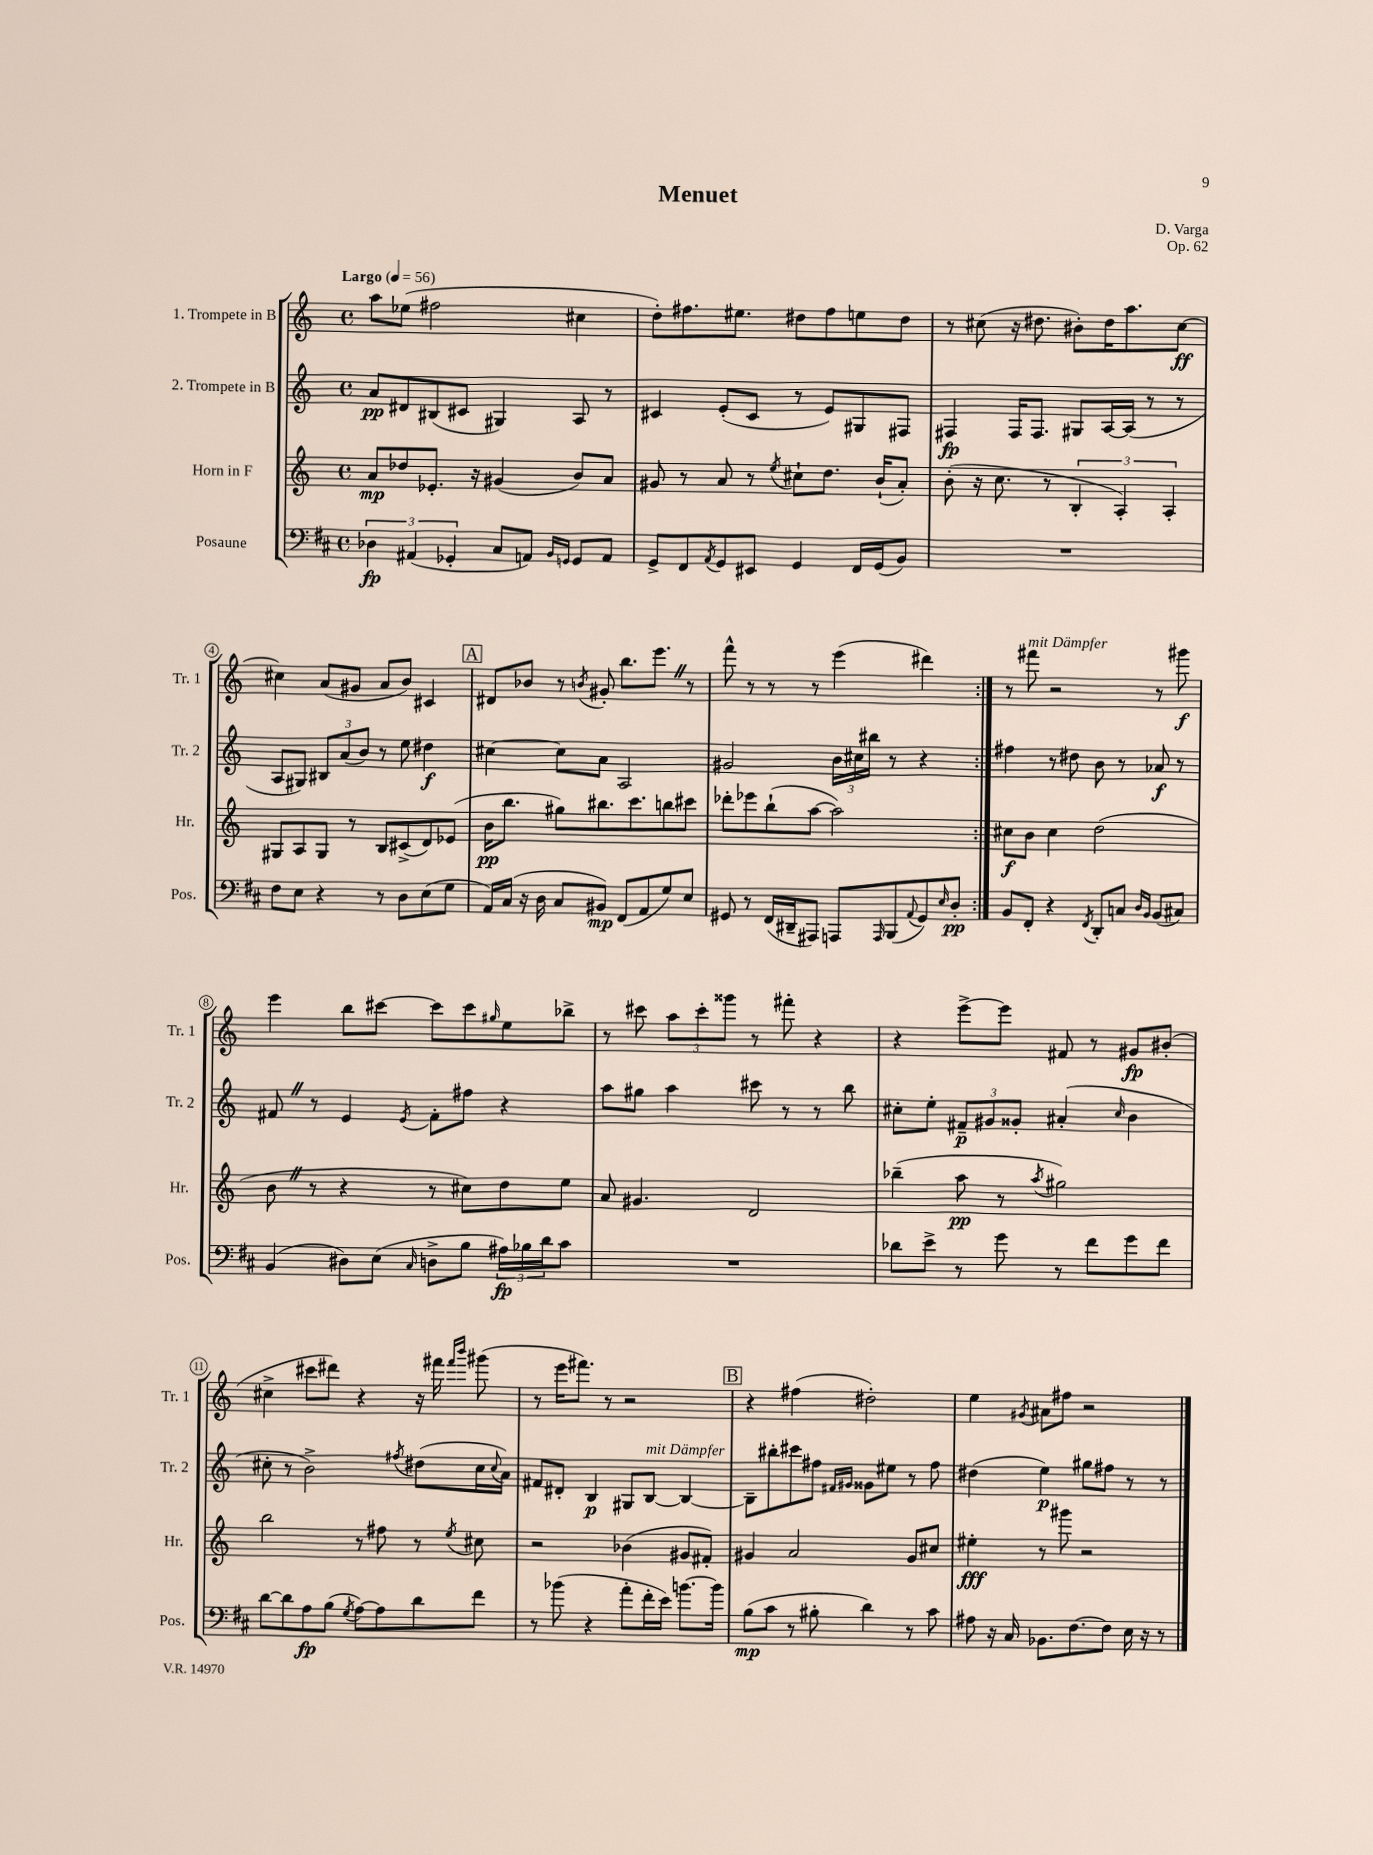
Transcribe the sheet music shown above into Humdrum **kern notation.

**kern	**dynam	**kern	**dynam	**kern	**dynam	**kern	**dynam
*part4	*part4	*part3	*part3	*part2	*part2	*part1	*part1
*staff4	*staff4	*staff3	*staff3	*staff2	*staff2	*staff1	*staff1
*I"Posaune	*	*I"Horn in F	*	*I"2. Trompete in B	*	*I"1. Trompete in B	*
*I'Pos.	*	*I'Hr.	*	*I'Tr. 2	*	*I'Tr. 1	*
*clefF4	*	*clefG2	*	*clefG2	*	*clefG2	*
*k[f#c#]	*	*k[]	*	*k[]	*	*k[]	*
*M4/4	*	*M4/4	*	*M4/4	*	*M4/4	*
*met(c)	*	*met(c)	*	*met(c)	*	*met(c)	*
*MM56	*	*MM56	*	*MM56	*	*MM56	*
=1	=1	=1	=1	=1	=1	=1	=1
!	!	!	!	!	!	!LO:TX:a:B:t=Largo	!
6D-X\	fp	8a/L	mp	8a/L	pp	8aa\L	.
.	.	8dd-X/	.	8d#X/	.	(8ee-X\J	.
(6AA#X/	.	.	.	.	.	.	.
.	.	8.e-X'/J	.	(8B#X/	.	2ff#X\	.
6GG-X'/	.	.	.	.	.	.	.
.	.	.	.	8c#X/J	.	.	.
.	.	16r	.	.	.	.	.
8C#/L	.	(4g#X/	.	4G#X/)	.	.	.
8AAn/J)	.	.	.	.	.	.	.
16qqBB/LL	.	.	.	.	.	.	.
16qqGGn/JJ	.	.	.	.	.	.	.
8GG/L	.	8b/L)	.	8A/	.	4cc#X\	.
8AA/J	.	8a/J	.	8r	.	.	.
=2	=2	=2	=2	=2	=2	=2	=2
8GG^/L	.	8g#X/	.	4c#X/	.	8dd'\L)	.
8FF#/	.	8r	.	.	.	8.ff#X\	.
8qAA/	.	.	.	.	.	.	.
8GG/	.	8a/	.	(8e'/L	.	.	.
.	.	.	.	.	.	8.ee#X\J	.
8EE#X/J	.	8r	.	8c#/J	.	.	.
.	.	8qee/	.	.	.	.	.
4GG/	.	8cc#X`\L	.	8r	.	8dd#X\L	.
.	.	8.dd\J	.	8e/L)	.	8ff#\	.
16FF#/LL	.	.	.	8G#X/	.	8een\	.
(16GG/J	.	(16b`/KL	.	.	.	.	.
8BB/J)	.	8a'/J)	.	8F#X/J	.	8dd#\J	.
=3	=3	=3	=3	=3	=3	=3	=3
1r	.	(8b'\	.	4F#X/	fp	8r	.
.	.	16r	.	.	.	(8cc#X\	.
.	.	8.cc\	.	.	.	.	.
.	.	.	.	16F#/KL	.	16r	.
.	.	.	.	8.F#/J	.	8.dd#X\	.
.	.	8r	.	.	.	.	.
.	.	6B'/	.	8G#X/L	.	8b#X'\L)	.
.	.	.	.	[16A/L	.	16dd#\K	.
.	.	6A'/)	.	.	.	.	.
.	.	.	.	(16A/JJ]	.	8.aa\	.
.	.	.	.	8r	.	.	.
.	.	6A'/	.	.	.	.	.
.	.	.	.	8r	.	[8cc#\J	ff
!!LO:LB:g=z
=4	=4	=4	=4	=4	=4	=4	=4
8F#\L	.	8G#X/L	.	8A/L	.	4cc#X\]	.
8E\J	.	8A/	.	8G#X/J)	.	.	.
4r	.	8G#/J	.	12B#X/L	.	(8a/L	.
.	.	.	.	(12a/	.	.	.
.	.	8r	.	.	.	8g#X/J	.
.	.	.	.	12b/J)	.	.	.
8r	.	8B/L	.	8r	.	8a/L	.
8D\L	.	(8c#X^/	.	8ee\	.	8b/J)	.
(8E\	.	8d/)	.	4dd#X\	f	4c#X/	.
8G\J	.	(8e-X/J	.	.	.	.	.
!!LO:REH:place=s1:t=A
=5	=5	=5	=5	=5	=5	=5	=5
16AA/LL)	.	16b\KL	pp	[4cc#X\	.	8d#X/L	.
(16C#/JJ	.	8.bb\J	.	.	.	.	.
16r	.	.	.	.	.	8b-X/J	.
16D\	.	.	.	.	.	.	.
8C#/L	.	8gg#X\L)	.	8cc#\L]	.	8r	.
.	.	.	.	.	.	8qbn/	.
8BB#X/J)	mp	8.bb#X\	.	8a\J	.	8g#X'/	.
(8FF#/L	.	.	.	2A/	.	8.bb\L	.
.	.	8.ccc\	.	.	.	.	.
8AA/	.	.	.	.	.	.	.
.	.	.	.	.	.	8.eeeZ\J	.
8G/)	.	8bbn\	.	.	.	.	.
8E/J	.	8ccc#X\J	.	.	.	8r	.
=6	=6	=6	=6	=6	=6	=6	=6
8GG#X/	.	8ddd-X'\L	.	2g#X/	.	8fff^^\	.
8r	.	8eee-X\	.	.	.	8r	.
(16FF#/LL	.	(8bb`\	.	.	.	8r	.
16DD#X~/J	.	.	.	.	.	.	.
8AAA#X/J)	.	[8aa\J	.	.	.	8r	.
8AAAn/L	.	2aa\])	.	24b\LL	.	(4eee\	.
.	.	.	.	24cc#X\	.	.	.
.	.	.	.	24bb#X\JJ	.	.	.
16qqAAA/	.	.	.	.	.	.	.
(8BBB/	.	.	.	8r	.	.	.
8qqAA/	.	.	.	.	.	.	.
8GG#/)	.	.	.	4r	.	4ddd#X\)	.
16qqE/	.	.	.	.	.	.	.
8D'/J	pp	.	.	.	.	.	.
=7:|!	=7:|!	=7:|!	=7:|!	=7:|!	=7:|!	=7:|!	=7:|!
8BB/L	.	8cc#X\L	f	4ff#X\	.	8r	.
!	!	!	!	!	!	!LO:TX:a:i:t=mit Dämpfer	!
8FF#'/J	.	8b\J	.	.	.	8fff#X\	.
4r	.	4cc#\	.	8r	.	2r	.
.	.	.	.	8dd#X\	.	.	.
8qFF#/	.	.	.	.	.	.	.
8DD'/L	.	(2dd\	.	8b\	.	.	.
8Cn/J	.	.	.	8r	.	.	.
16qqD/LL	.	.	.	.	.	.	.
16qqBB/JJ	.	.	.	.	.	.	.
(8BB/L	.	.	.	8a-X/	f	8r	.
8C#X/J)	.	.	.	8r	.	8ggg#X\	f
!!LO:LB:g=z
=8	=8	=8	=8	=8	=8	=8	=8
(4BB/	.	8bZ\	.	8f#XZ/	.	4eee\	.
.	.	8r	.	8r	.	.	.
8D#X\L)	.	4r	.	4e/	.	8bb\L	.
(8E\J	.	.	.	.	.	[8ccc#X\J	.
16qqC#/	.	.	.	8qe/	.	.	.
8Dn^\L	.	8r	.	8f#'\L	.	8ccc#\L]	.
8B\J	.	8cc#X\L)	.	8ff#X\J	.	8ccc#\	.
.	.	.	.	.	.	16qqgg#X/	.
24A#X\LL)	fp	8dd\	.	4r	.	8ee\	.
24B-X\	.	.	.	.	.	.	.
24d\J	.	.	.	.	.	.	.
8c#\J	.	8ee\J	.	.	.	8bb-X^\J	.
=9	=9	=9	=9	=9	=9	=9	=9
1r	.	8a/	.	8aa\L	.	8r	.
.	.	4.g#X/	.	8gg#X\J	.	8ccc#X\	.
.	.	.	.	4aa\	.	12aa\L	.
.	.	.	.	.	.	12ccc#'\	.
.	.	.	.	.	.	12ggg##X\J	.
.	.	2d/	.	8ccc#X\	.	8r	.
.	.	.	.	8r	.	8fff#X'\	.
.	.	.	.	8r	.	4r	.
.	.	.	.	8bb\	.	.	.
=10	=10	=10	=10	=10	=10	=10	=10
8d-X\L	.	(4bb-X~\	.	8cc#X'\L	.	4r	.
8e^\J	.	.	.	8ee'\J	.	.	.
8r	.	8aa\	pp	12f#X~/L	p	[8eee^\L	.
.	.	.	.	12g#X/	.	.	.
8g\	.	8r	.	.	.	8eee\J]	.
.	.	.	.	12g##X'/J	.	.	.
.	.	8qaa/	.	.	.	.	.
8r	.	2gg#X\)	.	(4a#X'/	.	8f#X/	.
8f#\L	.	.	.	.	.	8r	.
.	.	.	.	16qqcc#/	.	.	.
8g\	.	.	.	4b\	.	8g#X/L	fp
8f#\J	.	.	.	.	.	(8b#X'/J	.
!!LO:LB:g=z
=11	=11	=11	=11	=11	=11	=11	=11
[8d\L	.	2bb\	.	8cc#X'\	.	4cc#X^\	.
8d\]	.	.	.	8r	.	.	.
8A\	fp	.	.	2b^\)	.	8ccc#X\L	.
(8B\J	.	.	.	.	.	8ddd#X\J)	.
8qG/	.	.	.	.	.	.	.
[8A\L)	.	8r	.	.	.	4r	.
8A\]	.	8ff#X\	.	.	.	.	.
.	.	.	.	8qff#X/	.	.	.
8d\	.	8r	.	(8dd#X\L	.	16r	.
.	.	.	.	.	.	16fff#X\	.
.	.	.	.	.	.	16qqfff#/LL	.
.	.	8qee/	.	.	.	16qqbbb/JJ	.
8f#\J	.	8cc#X\	.	16cc#\L	.	(8ggg#X\	.
.	.	.	.	8qqcc#/	.	.	.
.	.	.	.	16a\JJ)	.	.	.
=12	=12	=12	=12	=12	=12	=12	=12
8r	.	2r	.	8f#X/L	.	8r	.
(8b-X\	.	.	.	8d#X'/J	.	16eee\KL	.
.	.	.	.	.	.	8.fff#X\J)	.
4r	.	.	.	4B/	p	.	.
.	.	.	.	.	.	8r	.
8a'\L	.	(4b-X\	.	8G#X/L	.	2r	.
!	!	!	!	!LO:TX:a:i:t=mit Dämpfer	!	!	!
16f#'\L	.	.	.	[8B/J	.	.	.
16e\JJ)	.	.	.	.	.	.	.
[8.bn\L	.	8g#X/L	.	4B/_	.	.	.
.	.	8f#X'/J)	.	.	.	.	.
16b\Jk]	.	.	.	.	.	.	.
!!LO:REH:place=s1:t=B
=13	=13	=13	=13	=13	=13	=13	=13
(8B\L	mp	4g#X/	.	8B~\L]	.	4r	.
8c#\J	.	.	.	8bb#X'\	.	.	.
8r	.	2a/	.	8ccc#X\	.	(4ff#X\	.
8B#X'\	.	.	.	8ff#X\J	.	.	.
.	.	.	.	16qqf#X/LL	.	.	.
.	.	.	.	16qqg#X/JJ	.	.	.
4d\)	.	.	.	8g##X\L	.	2dd#X'\)	.
.	.	.	.	8ee#X\J	.	.	.
8r	.	8g#/L	.	8r	.	.	.
8c#\	.	8cc#X/J	.	8ff#\	.	.	.
=14	=14	=14	=14	=14	=14	=14	=14
8A#X\	.	4ee#X'\	fff	(4dd#X\	.	4ee\	.
16r	.	.	.	.	.	.	.
16C#/	.	.	.	.	.	.	.
.	.	.	.	.	.	8qg#X/	.
8.BB-X\L	.	8r	.	4ee\)	p	8a#X\L	.
.	.	8ggg#X\	.	.	.	8ff#X\J	.
[8.F#\	.	.	.	.	.	.	.
.	.	2r	.	8gg#X\L	.	2r	.
8F#\J]	.	.	.	8ff#X\J	.	.	.
16E\	.	.	.	8r	.	.	.
16r	.	.	.	.	.	.	.
8r	.	.	.	8r	.	.	.
==	==	==	==	==	==	==	==
*-	*-	*-	*-	*-	*-	*-	*-
